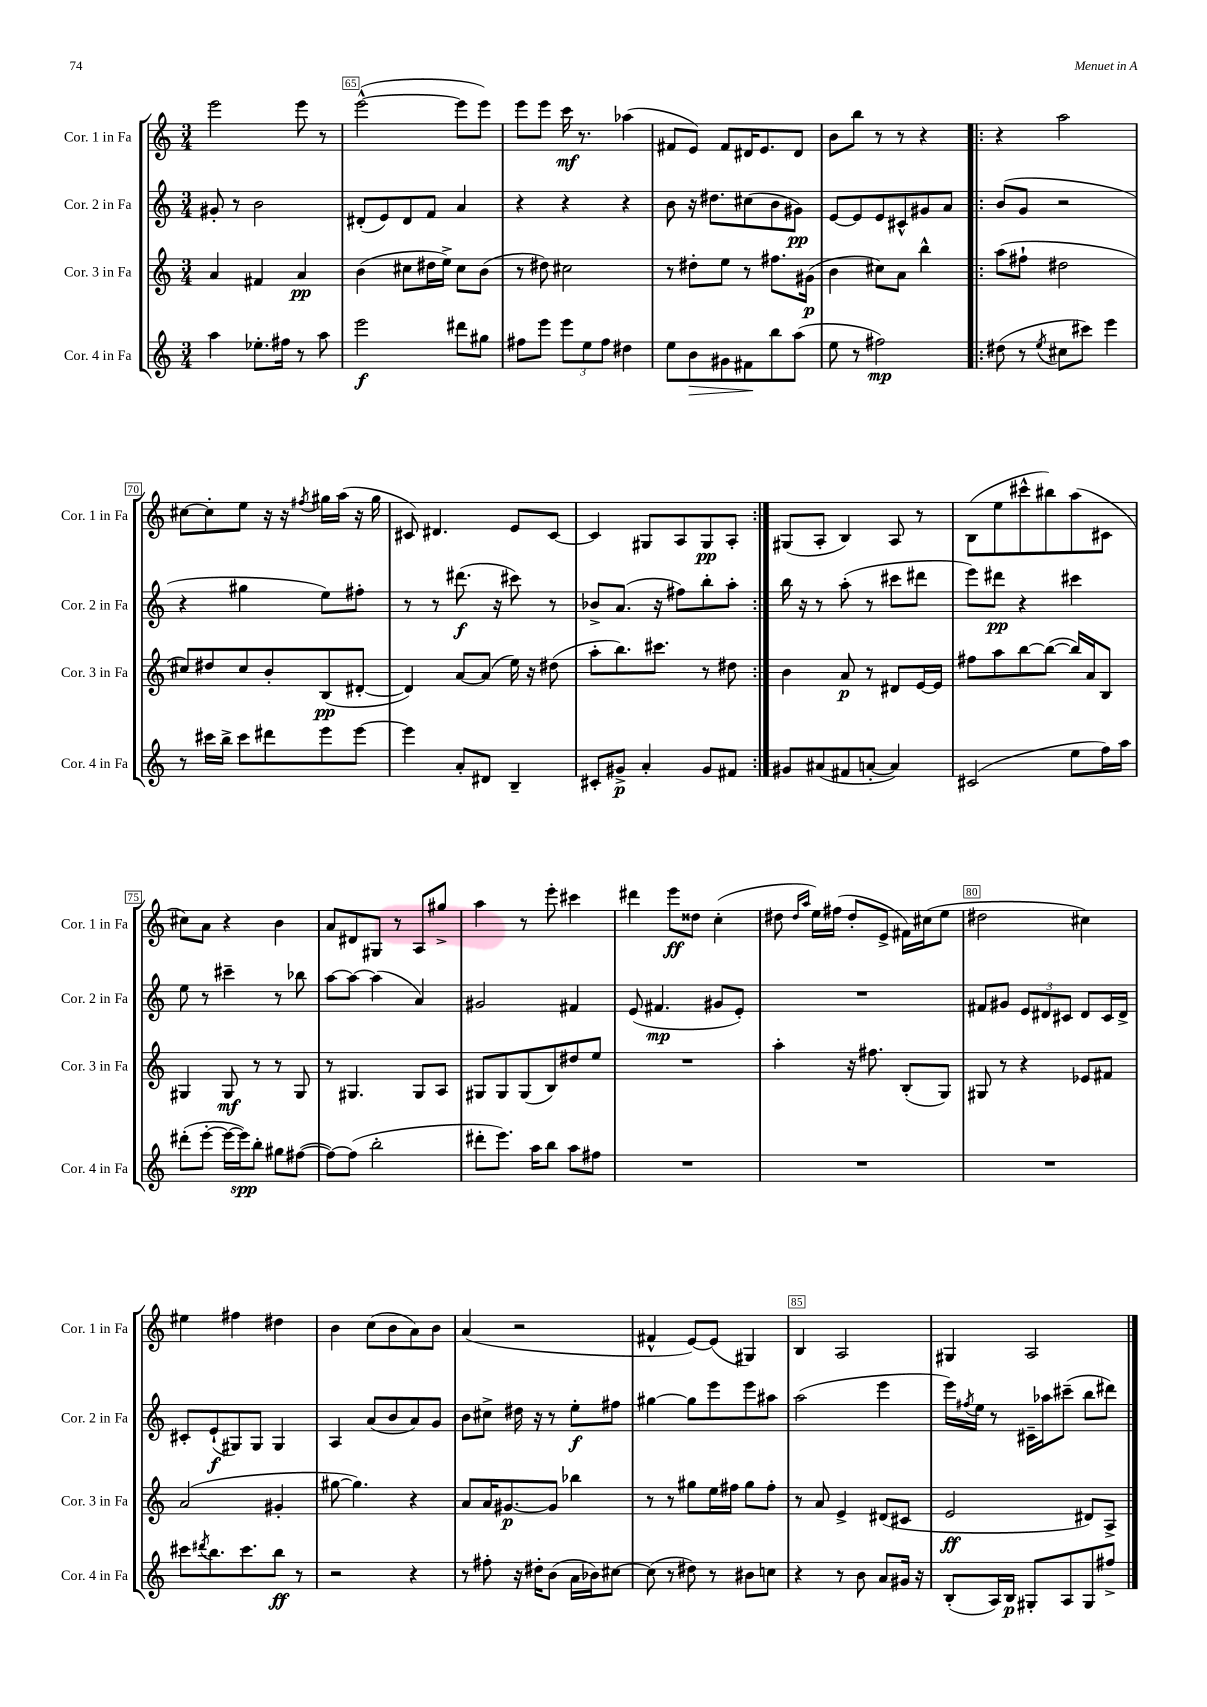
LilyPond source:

<<
\new StaffGroup <<
\new Staff = "s0" \with { instrumentName = "Cor. 1 in Fa" shortInstrumentName = "Cor. 1 in Fa" } {
    \clef treble \key c \major \numericTimeSignature \time 3/4
    e'''2 e'''8 r8 |
    e'''2~-^( e'''8 e'''8) |
    e'''8 e'''8 c'''16\mf r8. aes''4( |
    fis'8 e'8) fis'8 dis'16 e'8. dis'8 |
    b'8 b''8 r8 r8 r4 |
    \repeat volta 2 { r4 a''2 |
    cis''8~ cis''8-. e''8 r16 r16 \acciaccatura { fis''8 } gis''16 a''16( r16 gis''16 |
    cis'8) dis'4. e'8 cis'8~ |
    cis'4 gis8 a8 gis8\pp a8-. | }
    gis8( a8-. b4) a8 r8 |
    b8( e''8 cis'''8-^ bis''8) a''8( cis'8 |
    cis''8) a'8 r4 b'4 |
    a'8 dis'8 gis8 r8 a8 gis''8-> |
    a''4 r8 e'''8-. cis'''4 |
    dis'''4 e'''8\ff disis''8 c''4-.( |
    dis''8 \grace { dis''16 a''16 } e''16) fis''16( dis''8-. e'8-> fis'16) cis''16( e''8 |
    dis''2 cis''4) |
    eis''4 fis''4 dis''4 |
    b'4 c''8( b'8 a'8) b'8 |
    a'4( r2 |
    fis'4-^ e'8~) e'8( gis4) |
    b4 a2 |
    gis4 a2 \bar "|." |
}
\new Staff = "s1" \with { instrumentName = "Cor. 2 in Fa" shortInstrumentName = "Cor. 2 in Fa" } {
    \clef treble \key c \major \numericTimeSignature \time 3/4
    gis'8-. r8 b'2 |
    dis'8-.( e'8) dis'8 f'8 a'4 |
    r4 r4 r4 |
    b'8 r16 dis''8. cis''8( b'8 gis'8\pp) |
    e'8~ e'8 e'8 cis'8-^ gis'8 a'8 |
    \repeat volta 2 { b'8( g'8 r2 |
    r4 gis''4 e''8) fis''8-. |
    r8 r8 dis'''8.\f( r16 cis'''8) r8 |
    bes'8-> a'8.( r16 fis''8) b''8-. a''8-. | }
    b''16 r16 r8 a''8-.( r8 cis'''8 dis'''8 |
    e'''8) dis'''8\pp r4 cis'''4 |
    e''8 r8 cis'''4-- r8 bes''8 |
    a''8~ a''8~ a''4( a'4) |
    gis'2 fis'4 |
    e'8( fis'4.\mp gis'8 e'8-.) |
    R2. |
    fis'8 gis'8 \tuplet 3/2 { e'8 dis'8 cis'8 } dis'8 cis'16 dis'16-> |
    cis'8-. e'8-!\f( gis8) gis8 gis4 |
    a4 a'8( b'8 a'8) g'8 |
    b'8 cis''8-> dis''16 r16 r8 e''8-.\f fis''8 |
    gis''4~ gis''8 e'''8 e'''8 ais''8 |
    a''2( e'''4 |
    e'''16) \acciaccatura { fis''8 } e''16 r8 cis'16-- aes''16 cis'''8--( b''8 dis'''8) \bar "|." |
}
\new Staff = "s2" \with { instrumentName = "Cor. 3 in Fa" shortInstrumentName = "Cor. 3 in Fa" } {
    \clef treble \key c \major \numericTimeSignature \time 3/4
    a'4 fis'4 a'4\pp |
    b'4( cis''8 dis''16 e''16->) cis''8 b'8( |
    r8 dis''8) cis''2 |
    r8 dis''8-. e''8 r8 fis''8. gis'16\p( |
    b'4 cis''8) a'8 b''4-^ |
    \repeat volta 2 { a''8( fis''8-! dis''2 |
    cis''8) dis''8 cis''8 b'8-. b8\pp( dis'8~-. |
    dis'4) a'8~ a'8( e''16) r16 dis''8( |
    a''8-. b''8.) cis'''8. r8 dis''8 | }
    b'4 a'8\p r8 dis'8 e'16~ e'16 |
    fis''8 a''8 b''8~ b''8~( b''16) a'16 b8 |
    gis4 gis8\mf r8 r8 gis8 |
    r8 gis4. gis8 a8 |
    gis8 gis8 gis8( b8) dis''8 e''8 |
    R2. |
    a''4-. r16 fis''8. b8-.( g8) |
    gis8 r8 r4 ees'8 fis'8 |
    a'2( gis'4-. |
    gis''8~ gis''4.) r4 |
    a'8 a'16 gis'8.~\p gis'8 bes''4 |
    r8 r8 gis''8 e''16 fis''16 gis''8 fis''8-. |
    r8 a'8 e'4-> dis'8( cis'8 |
    e'2\ff dis'8) a8-> \bar "|." |
}
\new Staff = "s3" \with { instrumentName = "Cor. 4 in Fa" shortInstrumentName = "Cor. 4 in Fa" } {
    \clef treble \key c \major \numericTimeSignature \time 3/4
    a''4 ees''8.-. fis''16 r8 a''8 |
    e'''2\f dis'''8 gis''8 |
    fis''8 e'''8 \tuplet 3/2 { e'''8 e''8 fis''8 } dis''4 |
    e''8 b'8\> gis'8 fis'8\! b''8 a''8( |
    e''8 r8 fis''2\mp) |
    \repeat volta 2 { dis''8( r8 \acciaccatura { e''8 } cis''8 cis'''8) e'''4 |
    r8 cis'''16 b''16-> cis'''8 dis'''8 e'''8 e'''8~ |
    e'''4 a'8-. dis'8 b4-- |
    cis'8-. gis'8->\p a'4-. gis'8 fis'8 | }
    gis'8 ais'8( fis'8 a'8~-. a'4) |
    cis'2( e''8 f''16) a''16 |
    dis'''8-.( e'''8~-. e'''16~ e'''16\spp) b''8-. gis''8 fis''8~( |
    fis''8~) fis''8( b''2-. |
    dis'''8-. e'''8.) a''16 b''8 a''8 fis''8 |
    R2. |
    R2. |
    R2. |
    cis'''8 \acciaccatura { dis'''8 } b''8. cis'''8. b''8\ff r8 |
    r2 r4 |
    r8 fis''8-. r16 dis''16-. b'8( a'16 bes'16) cis''8~ |
    cis''8( r8 dis''8) r8 bis'8 c''8 |
    r4 r8 b'8 a'8 gis'16 r16 |
    b8-.( a16) b16\p gis8-. a8 gis8 fis''8-> \bar "|." |
}
>>
>>
\layout { \context { \Score currentBarNumber = #64 \override BarNumber.break-visibility = ##(#f #t #t) barNumberVisibility = #(every-nth-bar-number-visible 5) \override BarNumber.stencil = #(make-stencil-boxer 0.1 0.3 ly:text-interface::print) } }
